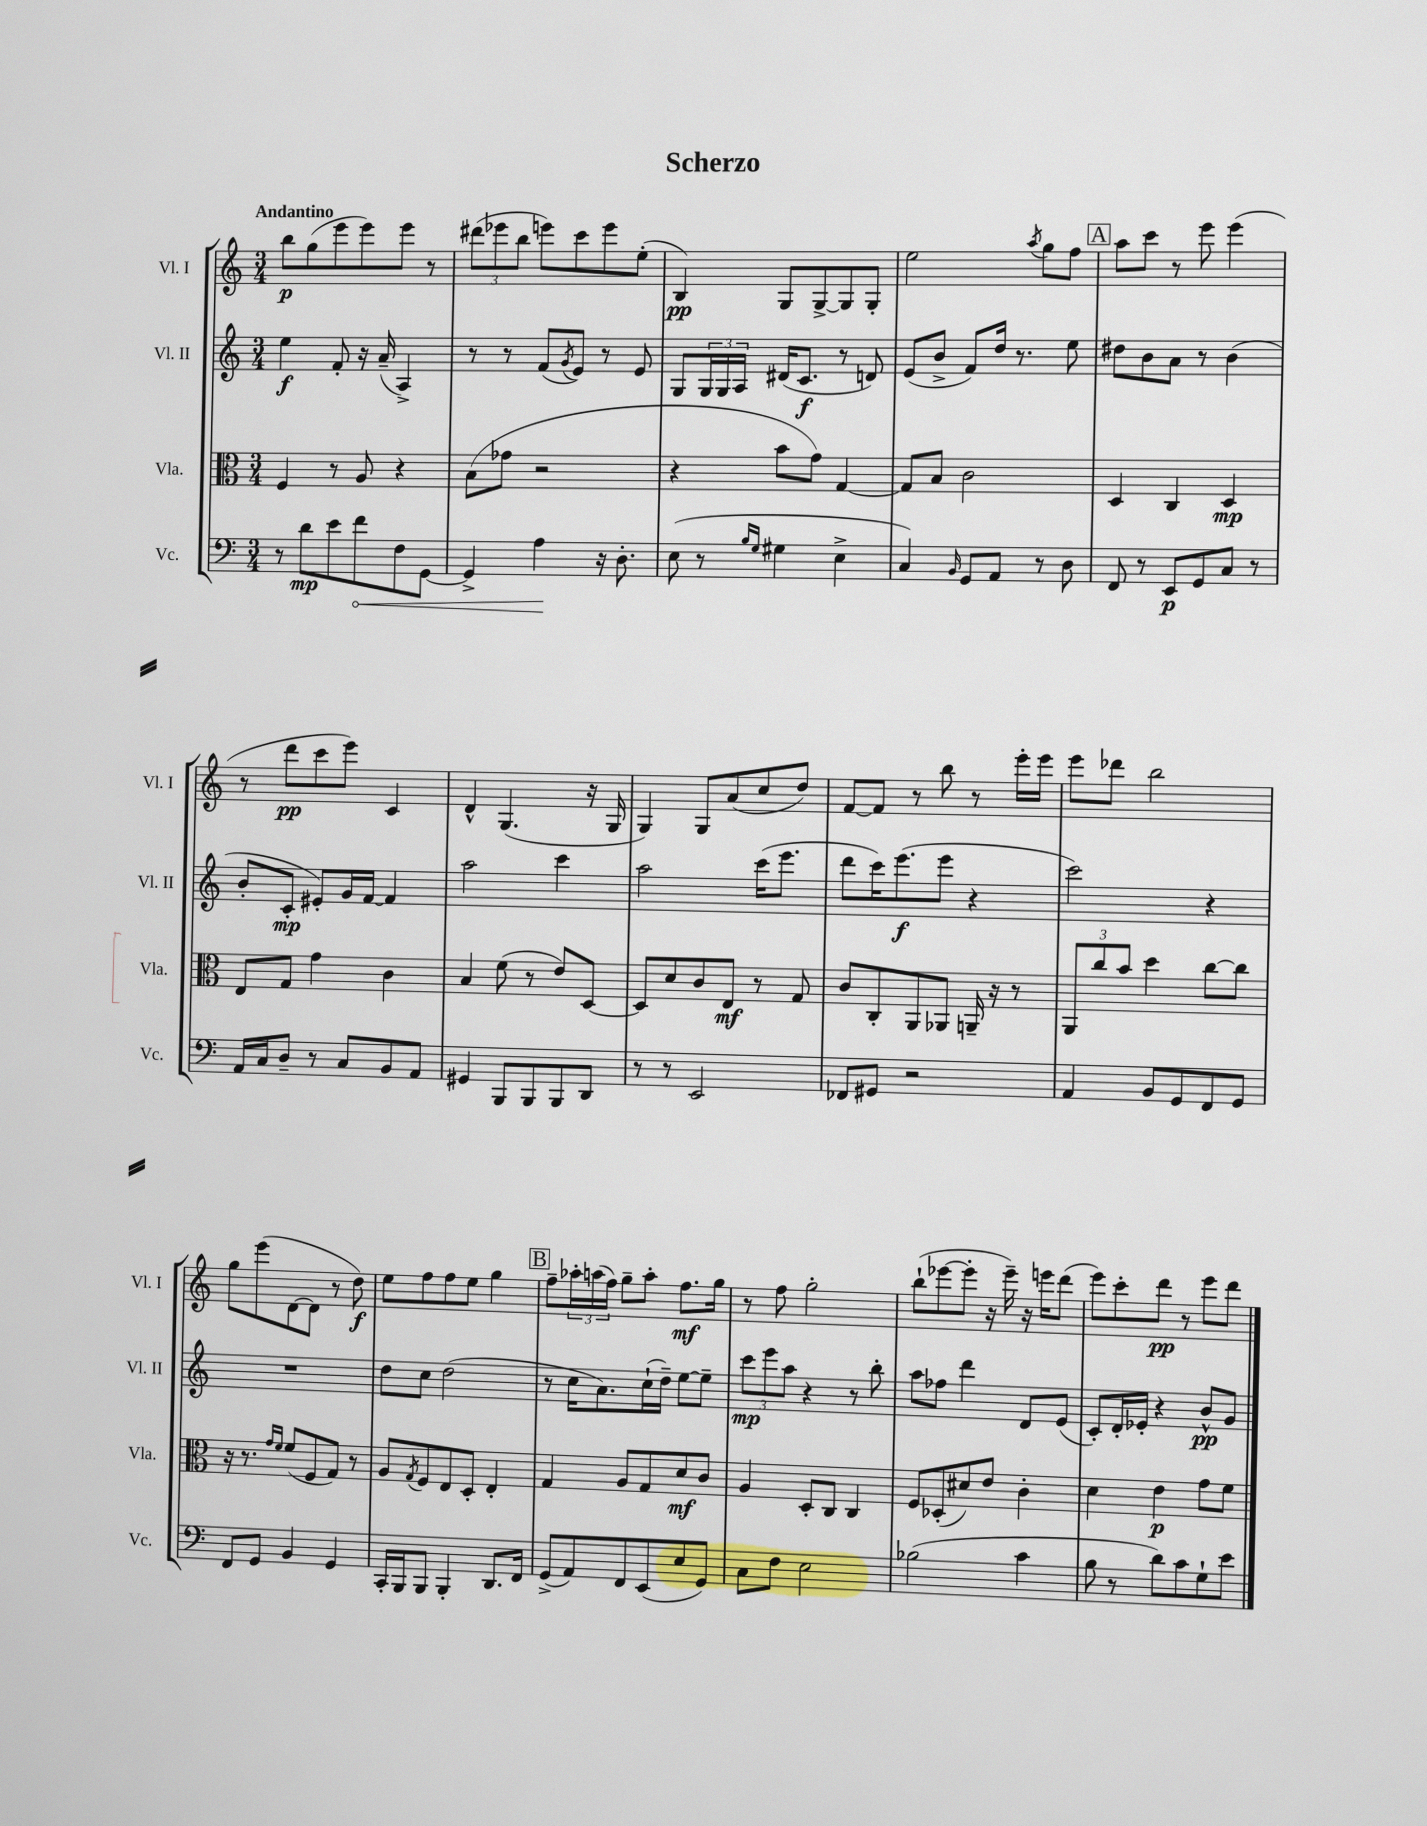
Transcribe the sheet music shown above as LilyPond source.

\header { title = "Scherzo" }
<<
\new StaffGroup <<
\new Staff = "s0" \with { instrumentName = "Vl. I" shortInstrumentName = "Vl. I" } {
    \clef treble \key c \major \numericTimeSignature \time 3/4 \tempo "Andantino"
    b''8\p g''8( e'''8 e'''8) e'''8 r8 |
    \tuplet 3/2 { dis'''8( ees'''8 b''8 } e'''8) c'''8 e'''8 e''8-.( |
    b4\pp) g8 g8~-> g8 g8-. |
    e''2 \acciaccatura { a''8 } g''8 f''8 |
    \mark \markup { \box "A" } a''8 c'''8 r8 e'''8 e'''4( |
    r8 d'''8\pp c'''8 e'''8) c'4 |
    d'4-^ g4.( r16 g16 |
    g4) g8 a'8( c''8 d''8) |
    f'8~ f'8 r8 b''8 r8 e'''16-. e'''16 |
    e'''8 des'''8 b''2 |
    g''8 e'''8( d'8~ d'8 r8 d''8\f) |
    e''8 f''8 f''8 e''8 g''4 |
    \mark \markup { \box "B" } f''8-- \tuplet 3/2 { aes''16-. a''16( f''16) } g''8-- a''8-. f''8.\mf g''16 |
    r8 f''8 g''2-. |
    b''8-!( ees'''8~ ees'''8-. r16 ees'''16--) r16 e'''16 d'''8( |
    e'''8) c'''8-. d'''8\pp r8 e'''8 d'''8 \bar "|." |
}
\new Staff = "s1" \with { instrumentName = "Vl. II" shortInstrumentName = "Vl. II" } {
    \clef treble \key c \major \numericTimeSignature \time 3/4
    e''4\f f'8-. r16 a'16--( a4->) |
    r8 r8 f'8( \acciaccatura { g'8 } e'8) r8 e'8 |
    g8 \tuplet 3/2 { g16 g16 a16 } dis'16( c'8.\f r8 d'8) |
    e'8( b'8-> f'8) d''16 r8. e''8 |
    \mark \markup { \box "A" } dis''8 b'8 a'8 r8 b'4( |
    b'8-. c'8-.\mp eis'8-.) g'16 f'16~ f'4 |
    a''2 c'''4 |
    a''2 c'''16( e'''8. |
    d'''8 c'''16) e'''8.\f( e'''8 r4 |
    c'''2) r4 |
    R2. |
    d''8 c''8 d''2( |
    \mark \markup { \box "B" } r8 c''16 a'8.) c''16-!( d''16--) e''8~ e''8-- |
    \tuplet 3/2 { c'''8\mp e'''8 a''8 } r4 r8 b''8-. |
    a''8 fes''8 d'''4 d'8 e'8( |
    c'8-.) d'16-. ees'16-. r4 b'8-^\pp g'8 \bar "|." |
}
\new Staff = "s2" \with { instrumentName = "Vla." shortInstrumentName = "Vla." } {
    \clef alto \key c \major \numericTimeSignature \time 3/4
    f4 r8 a8 r4 |
    b8( ges'8 r2 |
    r4 b'8 g'8) g4~ |
    g8 b8 c'2 |
    \mark \markup { \box "A" } d4 c4 d4\mp |
    e8 g8 g'4 c'4 |
    b4 f'8( r8 e'8) d8~ |
    d8 d'8 c'8 e8\mf r8 g8 |
    c'8 c8-. a,8 aes,8 a,16-- r16 r8 |
    \tuplet 3/2 { a,8 c''8 b'8 } d''4 c''8~ c''8 |
    r16 r8. \grace { g'16 f'16 } f'8( f8 g8) r8 |
    a8 \acciaccatura { g8 } f8 e8 d8-. e4-. |
    \mark \markup { \box "B" } g4 a8 g8 d'8\mf c'8 |
    a4 d8-. c8 c4 |
    f8 des8-.( dis'8) e'8 c'4-. |
    d'4 e'4\p g'8 f'8 \bar "|." |
}
\new Staff = "s3" \with { instrumentName = "Vc." shortInstrumentName = "Vc." } {
    \clef bass \key c \major \numericTimeSignature \time 3/4
    r8 d'8\mp e'8 \once \override Hairpin.circled-tip = ##t f'8\< f8 g,8~ |
    g,4-> a4\! r16 d8.-. |
    e8( r8 \grace { b16 g16 } gis4 e4-> |
    c4) \grace { b,16 } g,8 a,8 r8 d8 |
    \mark \markup { \box "A" } f,8 r8 e,8\p g,8 c8 r8 |
    a,16 c16 d8-- r8 c8 b,8 a,8 |
    gis,4 b,,8 b,,8 b,,8 d,8 |
    r8 r8 e,2 |
    fes,8 gis,8 r2 |
    a,4 b,8 g,8 f,8 g,8 |
    f,8 g,8 b,4 g,4 |
    c,16-. b,,16 b,,8 b,,4-. d,8. f,16 |
    \mark \markup { \box "B" } g,8->( a,8) f,8 e,8( e8 g,8) |
    c8 f8 e2 |
    bes2( c'4 |
    b8 r8 d'8) c'8 g8-! e'8 \bar "|." |
}
>>
>>
\layout { \context { \Score \remove "Bar_number_engraver" } }
